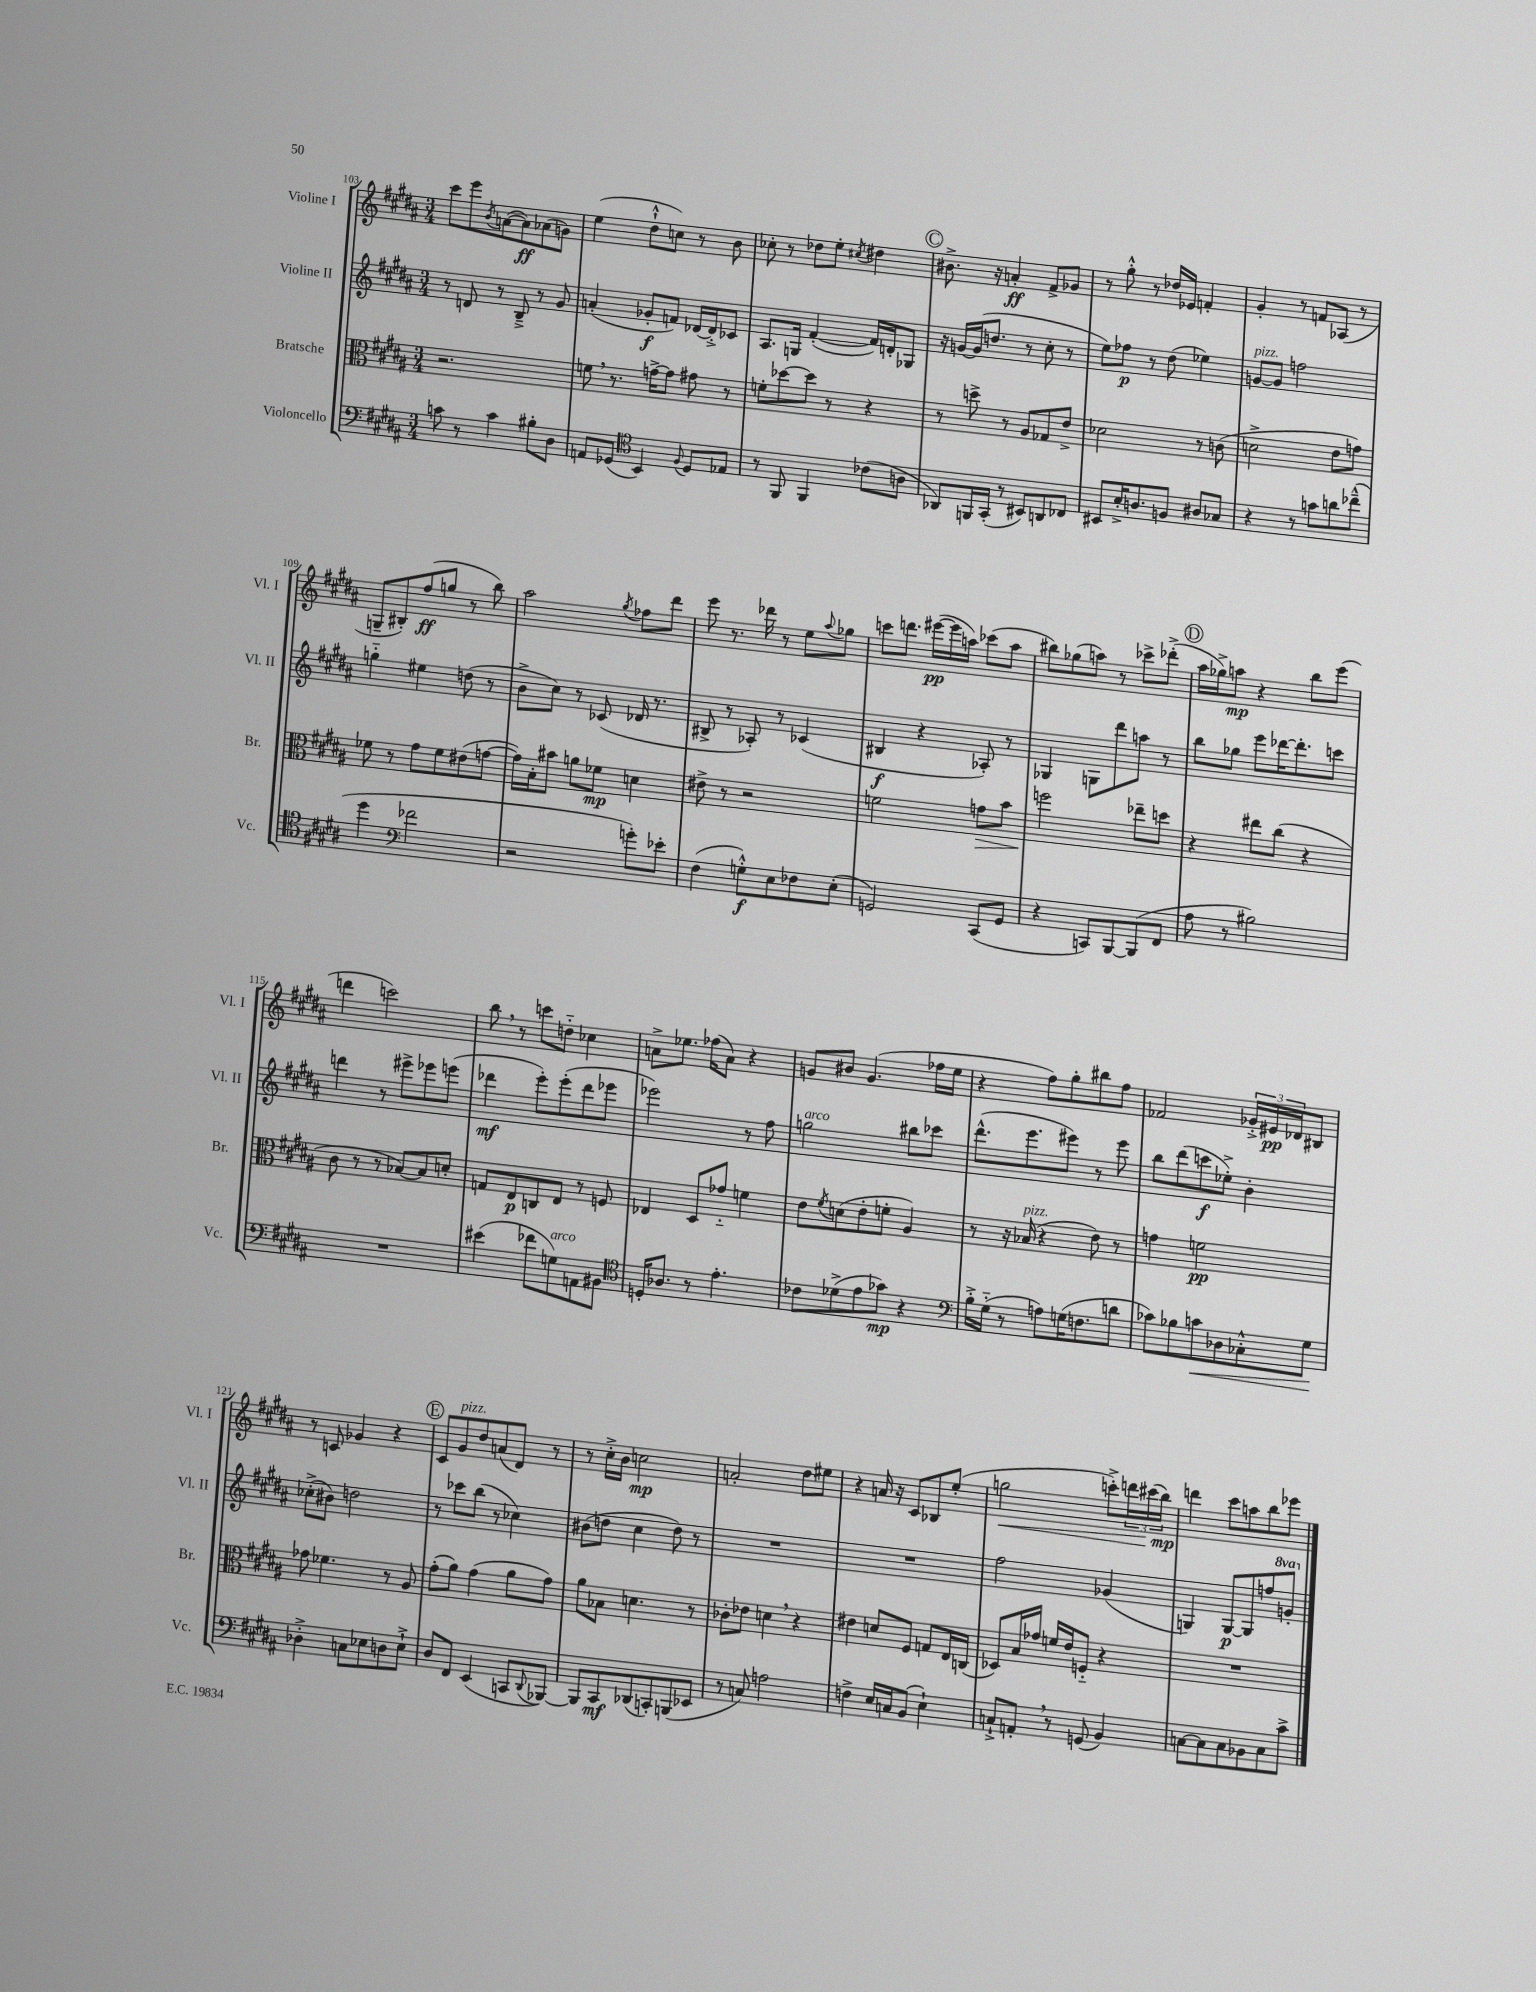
<<
\new StaffGroup <<
\new Staff = "s0" \with { instrumentName = "Violine I" shortInstrumentName = "Vl. I" } {
    \clef treble \key b \major \numericTimeSignature \time 3/4
    cis'''8 e'''8 \acciaccatura { b'8 } a'8~( a'8\ff) aes'8( g'8) |
    e''4( dis''8-!-^ c''8) r8 b'8 |
    ces''8-. r8 des''8 e''8-. \acciaccatura { cis''8 } dis''4 |
    \mark \markup { \circle "C" } bis'8.-> r16 a'4-.\ff fis'8-> ges'8 |
    r8 gis''8-.-^ r8 des''16 ees'16 f'4-. |
    gis'4-. r8 f'8 aes8( r8 |
    g8-- bis8-.) fis''8\ff( g''8 r8 b''8) |
    ais''2 \acciaccatura { gis''8 } fes''8 dis'''8 |
    e'''8 r8. des'''16 r8 e''8 \appoggiatura { ais''8 } ges''8 |
    c'''8 d'''8. eis'''16~\pp( eis'''16 a''16) ces'''8( a''8 |
    bis''8) ges''8( a''8) r8 ces'''8-> des'''8-.->( |
    \mark \markup { \circle "D" } ais''16 ges''16->) a''8\mp r4 b''8 e'''8( |
    d'''4 c'''2) |
    b''8 \breathe r8 c'''8 d''8-_ ces''4 |
    a'8-> ees''8. fes''16( a'8) r4 |
    g'8 bis'8 g'4.( fes''16 e''16 |
    r4 fis''8) gis''8-. bis''8 fis''8 |
    fes'2 \tuplet 3/2 { ges'16-.-> eis'16\pp des'16 } bis8 |
    r8 c'8 ges'4 r4 |
    \mark \markup { \circle "E" } cis'8 gis'8^\markup { \italic "pizz." } dis''8 a'8( dis'8) r8 |
    r8 cis''16-.-> b'16 c''2\mp |
    a'2-. dis''8 eis''8 |
    r4 a'16 r16 cis'8 bes8 e''8-.( |
    g''2\< c'''8-.->) \tuplet 3/2 { d'''16 cis'''16( b''16\mp\!) } |
    d'''4 cis'''8 a''8 b''8 ees'''8 \bar "|." |
}
\new Staff = "s1" \with { instrumentName = "Violine II" shortInstrumentName = "Vl. II" } {
    \clef treble \key b \major \numericTimeSignature \time 3/4 \set Staff.ottavationMarkups = #ottavation-simple-ordinals
    r8 d'8 r8 b8---> r8 gis'8 |
    a'4-.( ges'8-.\f f'8) des'16~ des'16-.-> ces'8 |
    ais8. g16 fis'4~-.( fis'16) d'16-. ges8 |
    \mark \markup { \circle "C" } r16 g'16~ g'16( d''8. r8 cis''8-. r8 |
    e''8) fes''8\p r8 dis''8( ees''4) |
    g'8~^\markup { \italic "pizz." } g'8 f''2 |
    g''4-_ eis''4 d''8( r8 |
    b'8-> cis''8) r8 ces'8( des'16 r8. |
    bis8-> r8 aes8-.) r8 ces'4( |
    bis4\f r4 aes8-.) r8 |
    ges4 g8 dis'''8 a''8 r8 |
    \mark \markup { \circle "D" } b''8 ges''8 e'''8 des'''16~ des'''8.-. c'''8 |
    d'''4 r8 eis'''8-> ees'''8 e'''8( |
    des'''4\mf e'''8-.) e'''8-.( des'''8 ees'''8 |
    ees'''2) r8 fis''8 |
    g''2^\markup { \italic "arco" } bis''8 ces'''8 |
    dis'''8.-^( e'''8. eis'''8) r8 eis'''8 |
    b''8 dis'''8( c'''8\f ees''8-.->) b'4-. |
    ces''8-.->( bis'8) d''2 |
    \mark \markup { \circle "E" } r8 ces'''8 b''8( r8 ces''4) |
    bis'8( d''8 cis''4 d''8) r8 |
    R2. |
    R2. |
    fis''2 ges'4( |
    g4) g8~\p g8 f''8 \ottava #1 g''8-. \ottava #0 \bar "|." |
}
\new Staff = "s2" \with { instrumentName = "Bratsche" shortInstrumentName = "Br." } {
    \clef alto \key b \major \numericTimeSignature \time 3/4
    r2. |
    f'8 \breathe r8. g'16~-> g'8 gis'8 r8 |
    f'8-. des''8~ des''8 r8 r4 |
    \mark \markup { \circle "C" } r8 d''8-> r8 ais8 ges8 e'8-> |
    des'2 r8 c'8( |
    d'2-> e'8 g'8) |
    fes'8 r8 gis'8 fes'8 eis'8( g'8~ |
    g'16) b16-. bis'8 a'8 fes'8\mp d'4 |
    eis'8-> r8 r2 |
    f'2 g'8\> b'8 |
    f''2\! ees''8-- d''8 |
    \mark \markup { \circle "D" } r4 eis''8 cis''8( r4 |
    cis'8 r8 r8 bes8~) bes8 d'8-. |
    g8 e8\p c8 e8 r8 f8 |
    ees4 dis8 ges'8-_ f'4 |
    e'8 \acciaccatura { fis'8 } d'8( e'8-. f'8-. ais4) |
    r8 r16 bes16^\markup { \italic "pizz." }( r4 e'8) r8 |
    g'4 f'2\pp |
    ges'8 fes'4. r8 ais8 |
    \mark \markup { \circle "E" } gis'8-.( ais'8) gis'4( ais'8 gis'8) |
    ais'8 bes8 d'4. r8 |
    ces'8-. ees'8 d'4 \breathe r4 |
    eis'4 d'8 fis8 g8 e16 c16( |
    des8) b16 ges'16 f'16 e'16 f8-_ r4 |
    R2. \bar "|." |
}
\new Staff = "s3" \with { instrumentName = "Violoncello" shortInstrumentName = "Vc." } {
    \clef bass \key b \major \numericTimeSignature \time 3/4
    c'8 r8 c'4 bis8-. dis8 |
    a,8 ges,8( \clef tenor b,4) \appoggiatura { fis8 } dis8 ees8 |
    r8 fis,8 fis,4 ces'8( a8 |
    \mark \markup { \circle "C" } aes,8) f,16 gis,16-.( r8 bis,8) a,8 ces8 |
    bis,8 b16-.-> a8. f8 ais8 ges8 |
    r4 r8 g'8 a'8 ces''8---^( |
    dis''4 \clef bass fes'2 |
    r2 g'8-.) ees'8-. |
    fis4( g8-.-^\f) e8 fes8 e8-.( |
    g,2) cis,8( g,8 |
    r4 c,8) b,,8~ b,,8( fis,8 |
    \mark \markup { \circle "D" } ais8 r8 bis2) |
    R2. |
    eis'4( fes'8 g8^\markup { \italic "arco" }) a,8 bis,8 |
    \clef tenor d16-. aes8. r8 e'4.-. |
    ces'8 des'8->( e'8 ges'8\mp) r4 |
    \clef bass b16-.-> gis16-_( r8 a8) g16( f8. d'8 |
    ces'8) bes8 c'8\< des8 ces8-.-^ gis8\! |
    des4-.-> c8 ees8 d8 ees8-!-> |
    \mark \markup { \circle "E" } dis8 fis,8 e,4( c,8 \appoggiatura { dis,8 } bes,,8~) |
    bes,,8 cis,8\mf des,8( c,8-.) b,,8( ees,8 |
    r8 c8) a2 |
    f4-> e16 c16 b,8( e4-!) |
    c8-!-> a,8-. \breathe r8 g,8( b,4) |
    c8~ c8 c8 bes,8 c8 cis'8-> \bar "|." |
}
>>
>>
\layout { \context { \Score currentBarNumber = #103 } }
